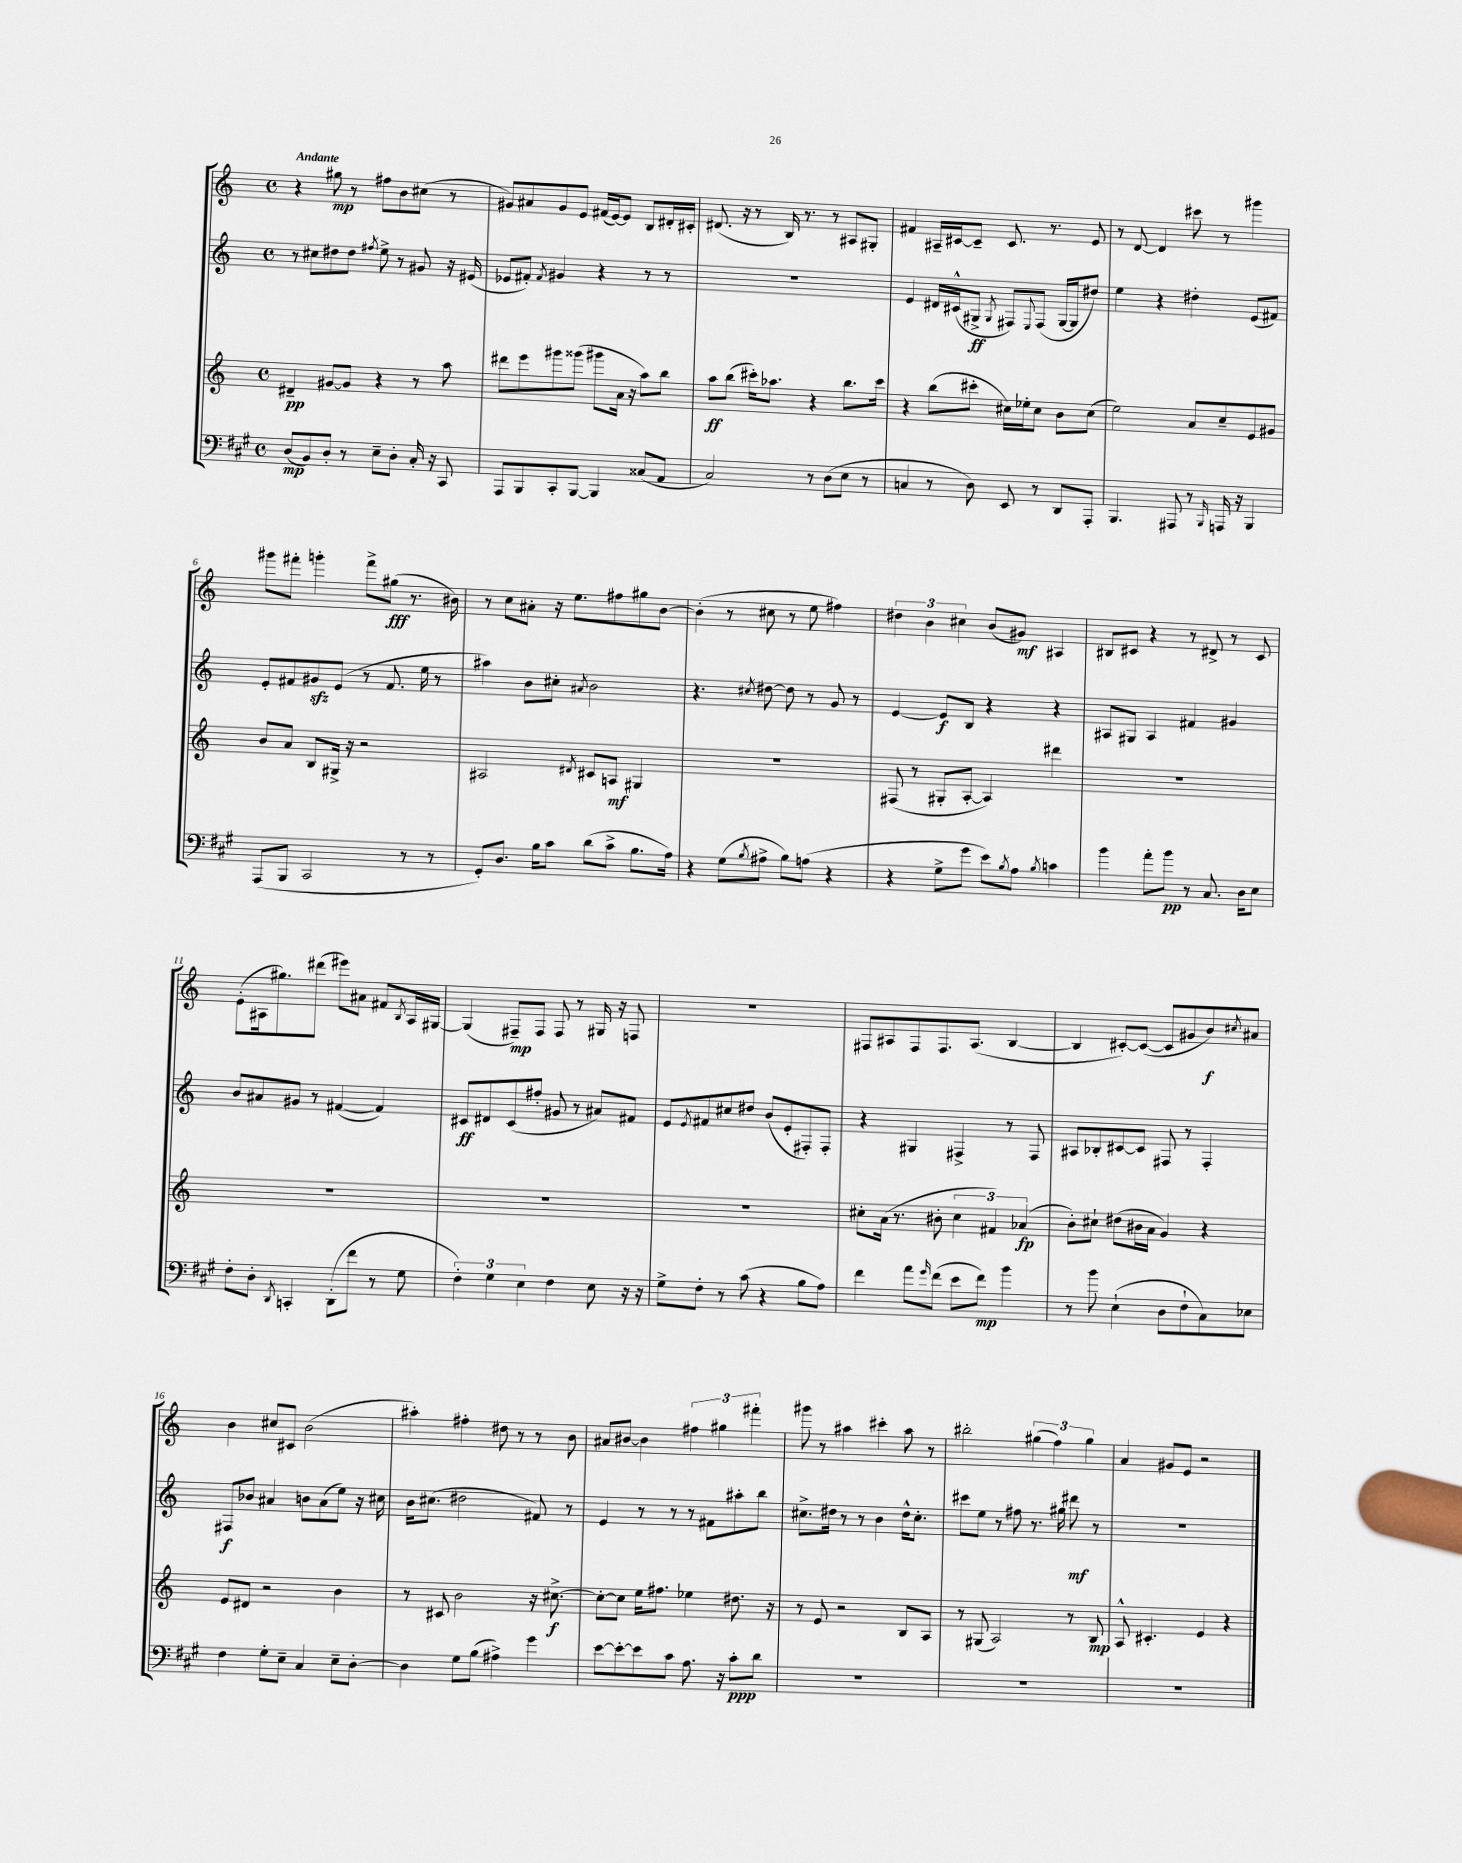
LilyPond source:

<<
\new StaffGroup <<
\new Staff = "s0" {
    \clef treble \key c \major \defaultTimeSignature \time 4/4 \tempo "Andante"
    r4 gis''8\mp r8 fis''8 b'8 cis''8( r8 |
    gis'8) ais'8 gis'8 e'8 fis'16( e'16~) e'8 b8 dis'16-. cis'16-. |
    dis'8.( r16 r8 b16) r8. r8 ais8 gis8-. |
    fis'4 ais16-- cis'16~ cis'8-- cis'8. r8. e'8 |
    r8 d'8~ d'4 cis'''8 r8 gis'''4 |
    gis'''8 fis'''8-. g'''4-. fis'''8-> gis''8\fff( r8. bis'16) |
    r8 c''8 ais'8-. r16 e''8. fis''8 gis''8 b'8~ |
    b'4-.( r8 cis''8 r8 e''8 fis''4) |
    \tuplet 3/2 { dis''4 b'4 cis''4 } b'8( gis'8\mf) ais4 |
    bis8 cis'8 r4 r8 dis'8-> r8 cis'8 |
    e'8-.( ais16 gis''8.) dis'''8( eis'''8) ais'8 fis'8 \acciaccatura { b8 } ais16 gis16~ |
    gis4( fis8--\mp) fis8 fis8 r8 gis16 r16 f8 |
    R1 |
    fis8 ais8 fis8 fis8. ais8.( b4~ |
    b4 cis'8~-.) cis'8~( cis'8 gis'8 b'8\f) \acciaccatura { cis''8 } ais'8 |
    b'4 cis''8 cis'8 b'2( |
    ais''4-.) fis''4-. dis''8 r8 r8 b'8 |
    ais'8 bis'8~ bis'4 \tuplet 3/2 { fis''4 gis''4 fis'''4-. } |
    gis'''8 r8 ais''4 cis'''4-. ais''8 r8 |
    bis''2-. \tuplet 3/2 { gis''4( f''4) gis''4 } |
    a'4 gis'8 e'8 r2 \bar "|." |
}
\new Staff = "s1" {
    \clef treble \key c \major \defaultTimeSignature \time 4/4
    r8 cis''8 dis''8 dis''8 \acciaccatura { fis''8 } e''8-> r8 gis'8 r16 eis'16( |
    ees'8 fis'8-.) \acciaccatura { fis'8 } gis'4 r4 r8 r8 |
    R1 |
    e'4 dis'16 cis'16-^( gis8->\ff \acciaccatura { gis8 } fis8) \appoggiatura { e8 } fis8( gis16~ gis16 dis''8) |
    e''4 r4 dis''4-. e'8( fis'8) |
    e'8-. fis'8 gis'8\sfz e'8( r8 fis'8. e''16 r8 |
    ais''4) b'8 cis''8-. \acciaccatura { ais'8 } b'2 |
    r4. \acciaccatura { cis''8 } dis''8~ dis''8 r8 g'8 r8 |
    e'4~ e'8\f b8 r4 r4 |
    ais8 gis8 ais4 fis'4 gis'4 |
    b'8 ais'8 gis'8 r8 fis'4~( fis'4) |
    cis'8\ff dis'8 cis'8( fis''8-. gis'8 r8 ais'8) fis'8 |
    e'8 \acciaccatura { e'8 } fis'8 cis''8 dis''8 b'8( e'8-. fis8-.) fis8-. |
    r4 gis4 fis4-> r8 fis8 |
    ais8 bes8-. cis'8~ cis'8 fis8 r8 fis4-. |
    fis8\f bes'8 ais'4 b'8 ais'8( e''8) r16 cis''16 |
    b'16 cis''8.( dis''2 fis'8) r8 |
    e'4 r8 r8 r8 fis'8 ais''8-. b''8 |
    cis''8.-> dis''16 r8 r8 b'4 dis''16-^ cis''8.-. |
    cis'''8 e''8 r8 fis''8 r8. gis''16 dis'''8\mf r8 |
    R1 \bar "|." |
}
\new Staff = "s2" {
    \clef treble \key c \major \defaultTimeSignature \time 4/4
    dis'4--\pp gis'8~ gis'8 r4 r8 a''8 |
    dis'''8 e'''8 gis'''8 gisis'''8( gis'''8 a'16 r16 a''8) b''8 |
    a''8\ff b''8( cis'''16-.) aes''8. r4 b''8. cis'''16 |
    r4 b''8( cis'''8-. cis''16) ees''16-. cis''8 b'8 cis''8( |
    e''2) a'8 c''8-- e'8 gis'8 |
    b'8 a'8 b8 gis16-> r16 r2 |
    ais2 \acciaccatura { dis'8 } cis'8 a8\mf gis4 |
    R1 |
    fis8( r8 gis8-. a8~-. a4) dis'''4 |
    R1 |
    R1 |
    R1 |
    R1 |
    cis''8-. a'16( r8. bis'8-. \tuplet 3/2 { cis''4 fis'4) aes'4\fp( } |
    b'8-.) cis''8-! dis''8( bis'16 a'16 g'4) r4 |
    e'8 dis'8 r2 b'4 |
    r8 cis'8 b'2 r16 cis''8.~->\f |
    cis''8~-. cis''8 e''16 fis''8. ees''4 dis''8. r16 |
    r8 e'8 r2 b8 a8 |
    r8 gis8( a2) r8 b8\mp |
    a8-^ cis'4.-. e'4 r4 \bar "|." |
}
\new Staff = "s3" {
    \clef bass \key a \major \defaultTimeSignature \time 4/4
    d8\mp( b,8) d8-. r8 e8-- d8-. cis16-. r16 cis,8 |
    a,,8 b,,8 cis,8-. b,,8~ b,,4 cisis8( a,8 |
    cis2) r8 d8( e8 r8 |
    c4 r8 d8) e,8 r8 d,8 a,,8-. |
    b,,4. ais,,8 r8 \grace { b,,16 } a,,16 r16 b,,4 |
    a,,8( b,,8 cis,2 r8 r8 |
    gis,8-.) d8. b16 cis'8 d'8( cis'8-> b8. a16) |
    r4 gis8( \acciaccatura { b8 } ais8-> b8) a8( r4 |
    r4 gis8-> gis'8 e'8) \acciaccatura { b8 } a8 \acciaccatura { b8 } c'4 |
    b'4 a'8-. b'8\pp r8 cis8. d16 e8 |
    fis8-. d8-. \acciaccatura { d,8 } c,4-. d,8-.( fis'8 r8 gis8 |
    \tuplet 3/2 { fis4-.) gis4 e4 } fis4 e8 r16 r16 |
    gis8-> fis8-. r8 cis'8( r4 b8 a8) |
    fis'4 a'8 \grace { gis'16 } fis'8( e'8 fis'8\mp) b'4 |
    r8 b'8 e4-!( d8 fis8-! cis8) ees8 |
    fis4 gis8-. e8-- cis4 e8-- d8~-. |
    d4 gis8 b8( ais4->) gis'4 |
    e'8~ e'8~-. e'8 cis'8 a8. r16 cis'8-.\ppp d'8 |
    R1 |
    R1 |
    R1 \bar "|." |
}
>>
>>
